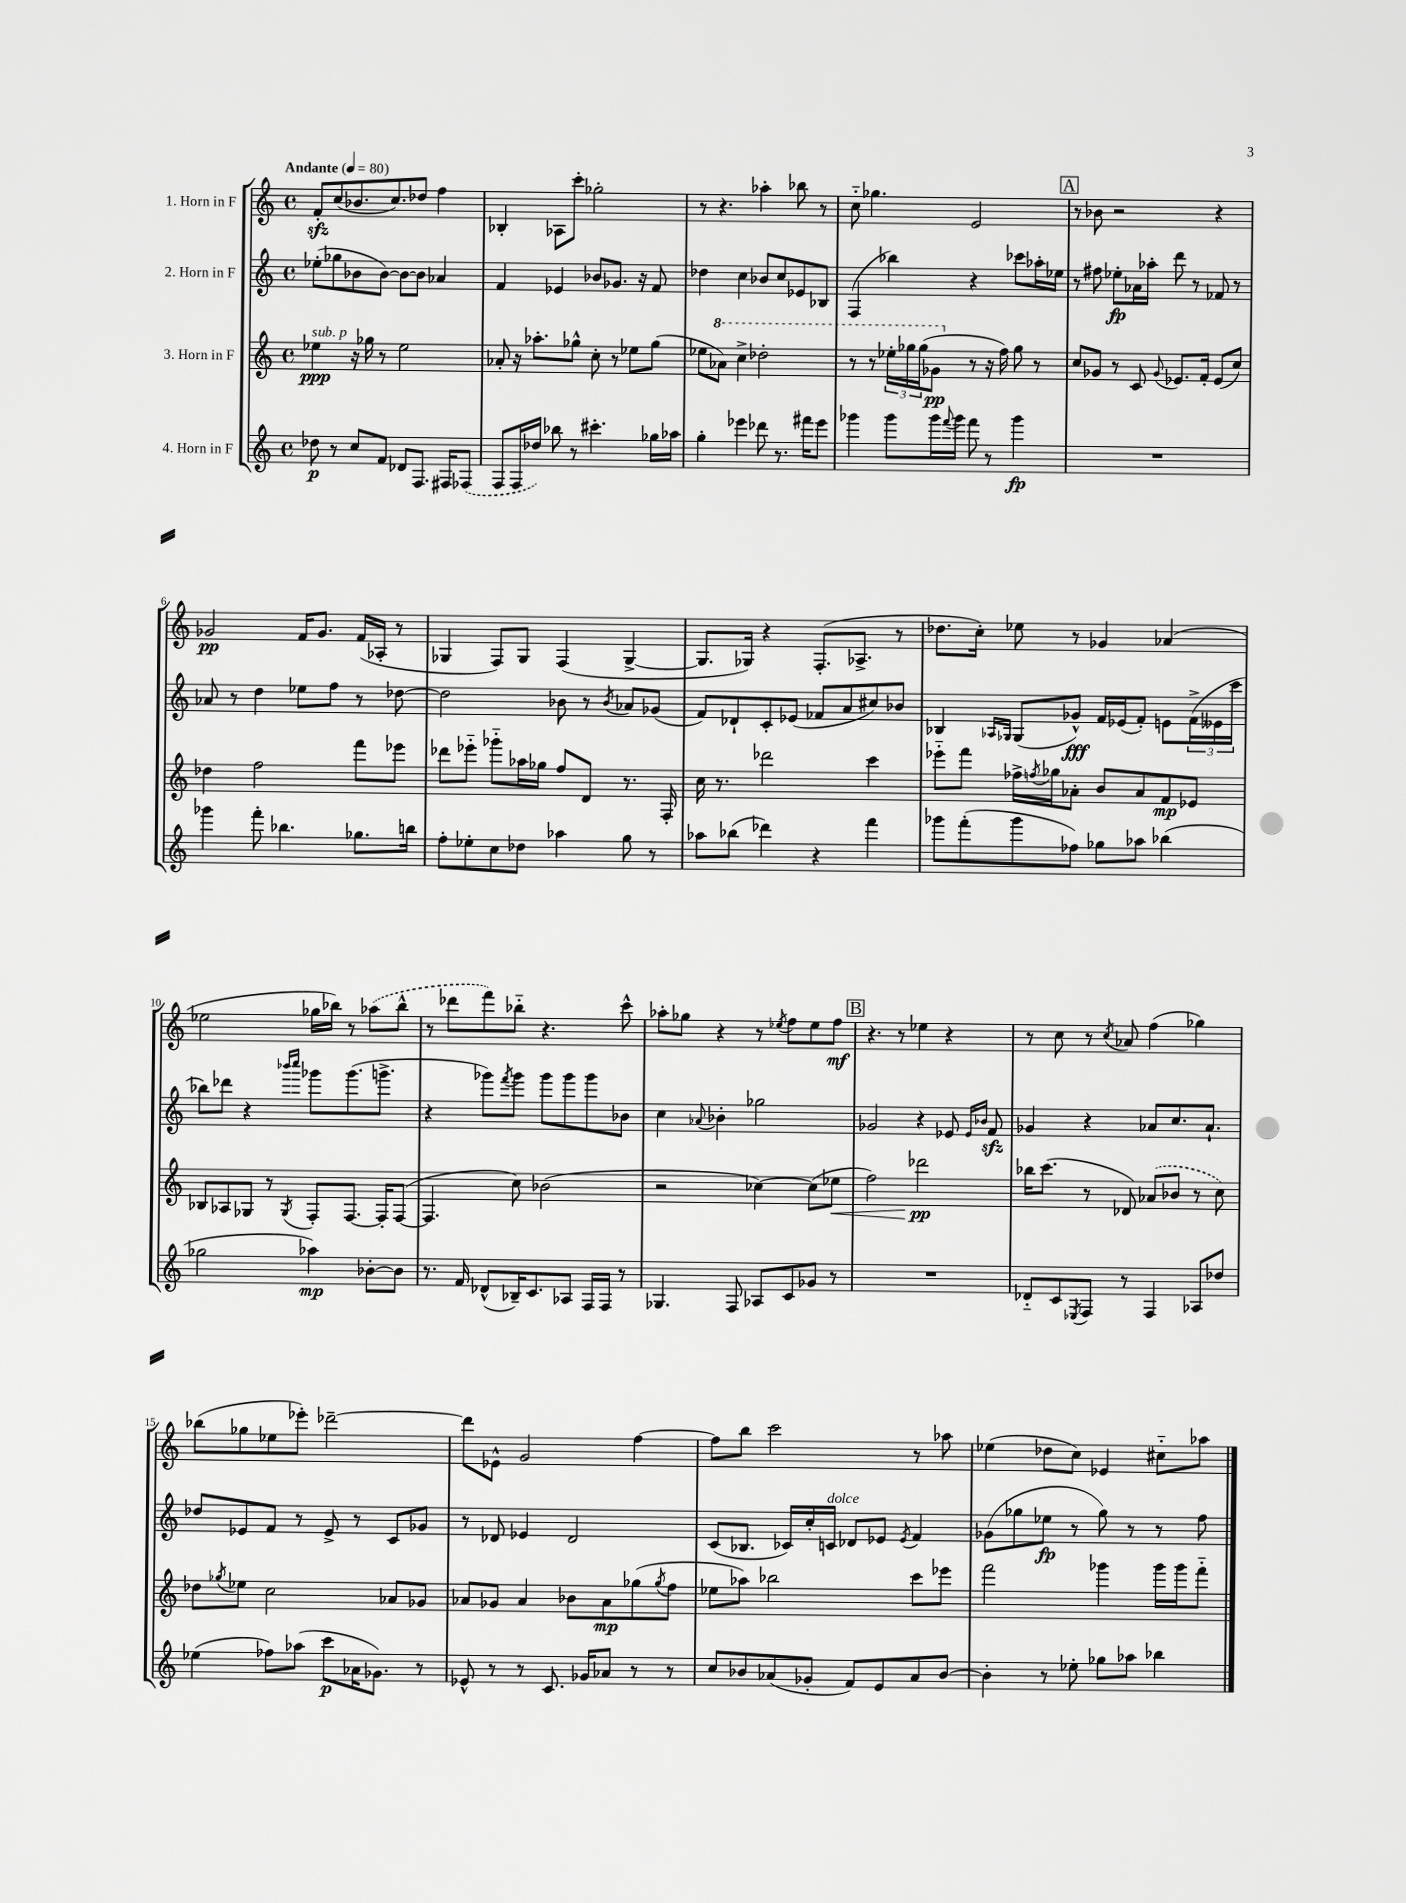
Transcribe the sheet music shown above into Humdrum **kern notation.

**kern	**dynam	**kern	**dynam	**kern	**dynam	**kern	**dynam
*part4	*part4	*part3	*part3	*part2	*part2	*part1	*part1
*staff4	*staff4	*staff3	*staff3	*staff2	*staff2	*staff1	*staff1
*I"4. Horn in F	*	*I"3. Horn in F	*	*I"2. Horn in F	*	*I"1. Horn in F	*
*clefG2	*	*clefG2	*	*clefG2	*	*clefG2	*
*k[]	*	*k[]	*	*k[]	*	*k[]	*
*M4/4	*	*M4/4	*	*M4/4	*	*M4/4	*
*met(c)	*	*met(c)	*	*met(c)	*	*met(c)	*
*MM80	*	*MM80	*	*MM80	*	*MM80	*
=1	=1	=1	=1	=1	=1	=1	=1
!	!	!	!	!	!	!LO:TX:a:B:t=Andante	!
!	!	!LO:TX:a:i:t=sub. p	!	!	!	!	!
8dd-X\	p	4ee-X\	ppp	(8ee-X'\L	.	8fzz'/L	.
8r	.	.	.	8gg-X\	.	(8cc/	.
8cc/L	.	16r	.	8b-X\	.	8.b-X/	.
.	.	16gg-X\	.	.	.	.	.
8f/J	.	8r	.	[8b-\J)	.	.	.
.	.	.	.	.	.	8.cc/)	.
8d-X/L	.	2ee-\	.	8b-\L_	.	.	.
8.F/J	.	.	.	8b-\J]	.	8dd-X/J	.
.	.	.	.	4a-X/	.	4ff\	.
16F#X/KL	.	.	.	.	.	.	.
(8F-X/J	.	.	.	.	.	.	.
=2	=2	=2	=2	=2	=2	=2	=2
8F/L	.	8a-X'/	.	4f/	.	4B-X'/	.
16F/L	.	16r	.	.	.	.	.
16dd-X/JJ)	.	8.aa-X'\L	.	.	.	.	.
8bb-X\	.	.	.	4e-X/	.	8A-X\L	.
8r	.	8gg-X^^\J	.	.	.	8ccc'\J	.
4.ccc#X'\	.	8cc'\	.	8b-X/L	.	2gg-X'\	.
.	.	8r	.	8.g-X/J	.	.	.
.	.	8ee-X\L	.	.	.	.	.
.	.	.	.	16r	.	.	.
16gg-X\LL	.	(8gg-\J	.	8f/	.	.	.
16aa-X\JJ	.	.	.	.	.	.	.
=3	=3	=3	=3	=3	=3	=3	=3
4gg'\	.	8ee-X\L	.	4dd-X\	.	8r	.
*	*	*8va	*	*	*	*	*
.	.	8aa-X\J)	.	.	.	4.r	.
4eee-X\	.	4ccc^\	.	4cc\	.	.	.
8ddd-X\	.	2ddd-X'\	.	8b-X/L	.	4aa-X'\	.
8.r	.	.	.	8cc/	.	.	.
.	.	.	.	8e-X/	.	8bb-X\	.
16fff#X\KL	.	.	.	.	.	.	.
8eee-\J	.	.	.	8B-X/J	.	8r	.
=4	=4	=4	=4	=4	=4	=4	=4
4ggg-X\	.	8r	.	(4F/	.	8cc\	.
.	.	8r	.	.	.	4.gg-X\	.
8ggg-\L	.	24eee-X'\LL	.	4bb-X\)	.	.	.
.	.	24ggg-X\	.	.	.	.	.
.	.	(24ggg-\J	.	.	.	.	.
16ggg-\L	.	8gg-X\J	pp	.	.	.	.
8qqfff/	.	.	.	.	.	.	.
16ggg-\JJ	.	.	.	.	.	.	.
*	*	*X8va	*	*	*	*	*
8fff\	.	8r	.	4r	.	2e/	.
8r	.	16r	.	.	.	.	.
.	.	16ff\)	.	.	.	.	.
4ggg-\	fp	8gg-\	.	8ccc-X\L	.	.	.
.	.	8r	.	16aa-X'\L	.	.	.
.	.	.	.	16ee-X\JJ	.	.	.
!!LO:REH:place=s1:t=A
=5	=5	=5	=5	=5	=5	=5	=5
1r	.	8cc/L	.	8r	.	8r	.
.	.	8g-X/J	.	8ff#X\	.	8b-X\	.
.	.	8r	.	8ee-X'\L	fp	2r	.
.	.	8c/	.	16a-X\L	.	.	.
.	.	.	.	16aa-X'\JJ	.	.	.
.	.	8qqg-/	.	.	.	.	.
.	.	8.e-X/L	.	8ddd\	.	.	.
.	.	.	.	8r	.	.	.
.	.	16f'/Jk	.	.	.	.	.
.	.	(8e-/L	.	8f-X/	.	4r	.
.	.	8cc/J)	.	8r	.	.	.
!!LO:LB:g=z
=6	=6	=6	=6	=6	=6	=6	=6
4ggg-X\	.	4dd-X\	.	8a-X/	.	2g-X/	pp
.	.	.	.	8r	.	.	.
8fff'\	.	2ff\	.	4dd\	.	.	.
4.bb-X\	.	.	.	.	.	.	.
.	.	.	.	8ee-X\L	.	16f/KL	.
.	.	.	.	.	.	8.g-/J	.
.	.	.	.	8ff\J	.	.	.
8.gg-X\L	.	8fff\L	.	8r	.	(16f/LL	.
.	.	.	.	.	.	16A-X'/JJ	.
.	.	8eee-X\J	.	[8dd-X\	.	8r	.
16bbn\Jk	.	.	.	.	.	.	.
=7	=7	=7	=7	=7	=7	=7	=7
8ff'\L	.	8ddd-X\L	.	2dd-\]	.	4G-X/	.
8ee-X'\	.	8eee-X\J	.	.	.	.	.
8cc\	.	8ggg-X\L	.	.	.	8F/L)	.
8dd-X\J	.	16aa-X\L	.	.	.	8G-/J	.
.	.	16gg-X\JJ	.	.	.	.	.
4aa-X\	.	8ff/L	.	8b-X\	.	(4F/	.
.	.	8d/J	.	8r	.	.	.
.	.	.	.	8qb-/	.	.	.
8gg\	.	8.r	.	8a-X/L	.	[4G-^/	.
8r	.	.	.	(8g-X/J	.	.	.
.	.	16F'/	.	.	.	.	.
=8	=8	=8	=8	=8	=8	=8	=8
8aa-X\L	.	16cc\	.	8f/L)	.	8.G-/L]	.
.	.	8.r	.	.	.	.	.
(8bb-X\J	.	.	.	8d-X`/	.	.	.
.	.	.	.	.	.	16G-X/Jk)	.
4ddd-X\)	.	2ddd-X\	.	8c'/	.	4r	.
.	.	.	.	(8e-X/J	.	.	.
4r	.	.	.	8f-X/L	.	(8.F'/L	.
.	.	.	.	8a/	.	.	.
.	.	.	.	.	.	8.A-X^/J	.
4fff\	.	4ccc\	.	8cc#X/)	.	.	.
.	.	.	.	8b-X/J	.	8r	.
=9	=9	=9	=9	=9	=9	=9	=9
8ggg-X\L	.	8eee-X\L	.	4B-X/	.	8.dd-X\L	.
(8fff'\	.	8fff\J	.	.	.	.	.
.	.	.	.	.	.	16cc'\Jk)	.
.	.	.	.	16qqA-X/LL	.	.	.
.	.	.	.	16qqG-X/JJ	.	.	.
8ggg-\	.	16ff-X^\LL	.	(8G-/L	.	8ee-X\	.
.	.	8qffn/	.	.	.	.	.
.	.	16gg-X\J	.	.	.	.	.
8ff-X\J)	.	8a-X'\J	.	8g-X^^/J)	fff	8r	.
8gg-X\L	.	8b/L	.	16f/LL	.	4g-X/	.
.	.	.	.	(16e-X/J	.	.	.
8aa-X\J	.	8a-/	.	8f'/J)	.	.	.
(4bb-X\	.	8f/	mp	8en\L	.	(4a-X/	.
.	.	8e-X/J	.	(24f^\L	.	.	.
.	.	.	.	24e--X\	.	.	.
.	.	.	.	24ccc\JJ	.	.	.
!!LO:LB:g=z
=10	=10	=10	=10	=10	=10	=10	=10
2gg-X\	.	8B-X/L	.	8bb-X\L)	.	2ee-X\	.
.	.	8A-X/	.	8ddd-X\J	.	.	.
.	.	8G-X/J	.	4r	.	.	.
.	.	8r	.	.	.	.	.
.	.	.	.	16qqbbb-X/LL	.	.	.
.	.	8qG-/	.	16qqcccc/JJ	.	.	.
4aa-X\)	mp	8F'/L	.	8ggg-X\L	.	16gg-X\LL	.
.	.	.	.	.	.	16bb-X\JJ)	.
.	.	[8.F/J	.	(8.ggg-\	.	8r	.
[8b-X'\L	.	.	.	.	.	(8aa-X\L	.
.	.	16F'/KL]	.	8.gggn^\J	.	.	.
8b-\J]	.	([8F/J	.	.	.	8bb-^^\J	.
=11	=11	=11	=11	=11	=11	=11	=11
8.r	.	4.F/]	.	4r	.	8r	.
.	.	.	.	.	.	8ddd-X\L	.
16f/	.	.	.	.	.	.	.
(8d-X^^/L	.	.	.	8ggg-X\L)	.	8fff\)	.
.	.	.	.	8qfff/	.	.	.
16B-X~/K)	.	8cc\)	.	8ggg-\J	.	8bb-X\J	.
8.c/	.	.	.	.	.	.	.
.	.	(2b-X\	.	8ggg-\L	.	4.r	.
8A-X/J	.	.	.	8ggg-\	.	.	.
16F/LL	.	.	.	8ggg-\	.	.	.
16F/JJ	.	.	.	.	.	.	.
8r	.	.	.	8b-X\J	.	8ccc^^\	.
=12	=12	=12	=12	=12	=12	=12	=12
4.G-X/	.	2r	.	4cc\	.	8aa-X'\L	.
.	.	.	.	.	.	8gg-X\J	.
.	.	.	.	8qqa-X/	.	.	.
.	.	.	.	4b-X'\	.	4r	.
8F/	.	.	.	.	.	.	.
8A-X/L	.	[4cc-X\)	.	2gg-X\	.	8r	.
.	.	.	.	.	.	8qee-X/	.
8c/	.	.	.	.	.	8ff\L	.
8g-X/J	.	(8cc-\L]	.	.	.	8ee-\	.
!	!	!	!LO:HP:b	!	!	!	!
8r	.	8ee-X\J	<	.	.	8ff\J	mf
!!LO:REH:place=s1:t=B
=13	=13	=13	=13	=13	=13	=13	=13
1r	.	2ff\)	.	2g-X/	.	4.r	.
.	.	.	.	.	.	8r	.
.	.	2ddd-X\	pp	4r	.	4ee-X\	.
.	.	.	.	8e-X/	.	4r	.
.	.	.	.	16qqe-/LL	.	.	.
.	.	.	.	16qqb-X/JJ	.	.	.
.	.	.	.	8fzz/	.	.	.
.	.	.	[	.	.	.	.
=14	=14	=14	=14	=14	=14	=14	=14
8d-X/L	.	16bb-X\KL	.	4g-X/	.	8r	.
.	.	(8.ccc\J	.	.	.	.	.
8c/	.	.	.	.	.	8cc\	.
8qE-X/	.	.	.	.	.	.	.
8F/J	.	8r	.	4r	.	8r	.
.	.	.	.	.	.	8qcc/	.
8r	.	8d-X/)	.	.	.	8a-X/	.
4F/	.	(8a-X/L	.	8a-X/L	.	(4ff\	.
.	.	8b-X/J	.	8.cc/	.	.	.
8A-X/L	.	8r	.	.	.	4gg-X\)	.
.	.	.	.	8.a-`/J	.	.	.
8dd-X/J	.	8cc\)	.	.	.	.	.
!!LO:LB:g=z
=15	=15	=15	=15	=15	=15	=15	=15
(4ee-X\	.	8dd-X\L	.	8dd-X/L	.	(8bb-X\L	.
.	.	8qgg-X/	.	.	.	.	.
.	.	8ee-X\J	.	8e-X/	.	8gg-X\	.
8ff-X\L)	.	2cc\	.	8f/J	.	8ee-X\	.
(8aa-X\J	.	.	.	8r	.	8eee-X'\J)	.
8ccc\L	p	.	.	8e-^/	.	[2ddd-X~\	.
16a-X\K	.	.	.	8r	.	.	.
8.g-X\J)	.	.	.	.	.	.	.
.	.	8a-X/L	.	8c/L	.	.	.
8r	.	8g-X/J	.	8g-X/J	.	.	.
=16	=16	=16	=16	=16	=16	=16	=16
8e-X^^/	.	8a-X/L	.	8r	.	8ddd-\L]	.
8r	.	8g-X/J	.	8d-X/	.	8e-X^^\J	.
8r	.	4a-/	.	4e-X/	.	2g/	.
8.c/	.	.	.	.	.	.	.
.	.	8b-X\L	.	2d-/	.	.	.
16g-X/KL	.	.	.	.	.	.	.
8a-X/J	.	8a-\	mp	.	.	.	.
8r	.	(8gg-X\	.	.	.	[4ff\	.
.	.	8qgg-/	.	.	.	.	.
8r	.	8ff\J	.	.	.	.	.
=17	=17	=17	=17	=17	=17	=17	=17
8cc/L	.	8ee-X\L	.	(8c/L	.	8ff\L]	.
8b-X/	.	8aa-X\J)	.	8.B-X/J	.	8bb\J	.
(8a-X/	.	2bb-X\	.	.	.	2ccc\	.
.	.	.	.	16c-X/LL)	.	.	.
8g-X'/J	.	.	.	16cc'/	.	.	.
!	!	!	!	!LO:TX:a:i:t=dolce	!	!	!
.	.	.	.	16cn/JJ	.	.	.
8f/L)	.	.	.	8d-X/L	.	.	.
8e/	.	.	.	8e-X/J	.	.	.
.	.	.	.	8qe-/	.	.	.
8a-/	.	8ccc\L	.	4f/	.	8r	.
[8b-/J	.	8eee-X\J	.	.	.	8aa-X\	.
=18	=18	=18	=18	=18	=18	=18	=18
4b-'\]	.	2fff\	.	(8g-X\L	.	(4ee-X\	.
.	.	.	.	8gg-X\	.	.	.
8r	.	.	.	8ee-X\J	fp	8dd-X\L	.
8ee-X'\	.	.	.	8r	.	8cc\J)	.
8gg-X\L	.	4ggg-X\	.	8gg-\)	.	4e-X/	.
8aa-X\J	.	.	.	8r	.	.	.
4bb-X\	.	16ggg-\LL	.	8r	.	8cc#X\L	.
.	.	16ggg-\J	.	.	.	.	.
.	.	8fff\J	.	8ff\	.	8aa-X\J	.
==	==	==	==	==	==	==	==
*-	*-	*-	*-	*-	*-	*-	*-
